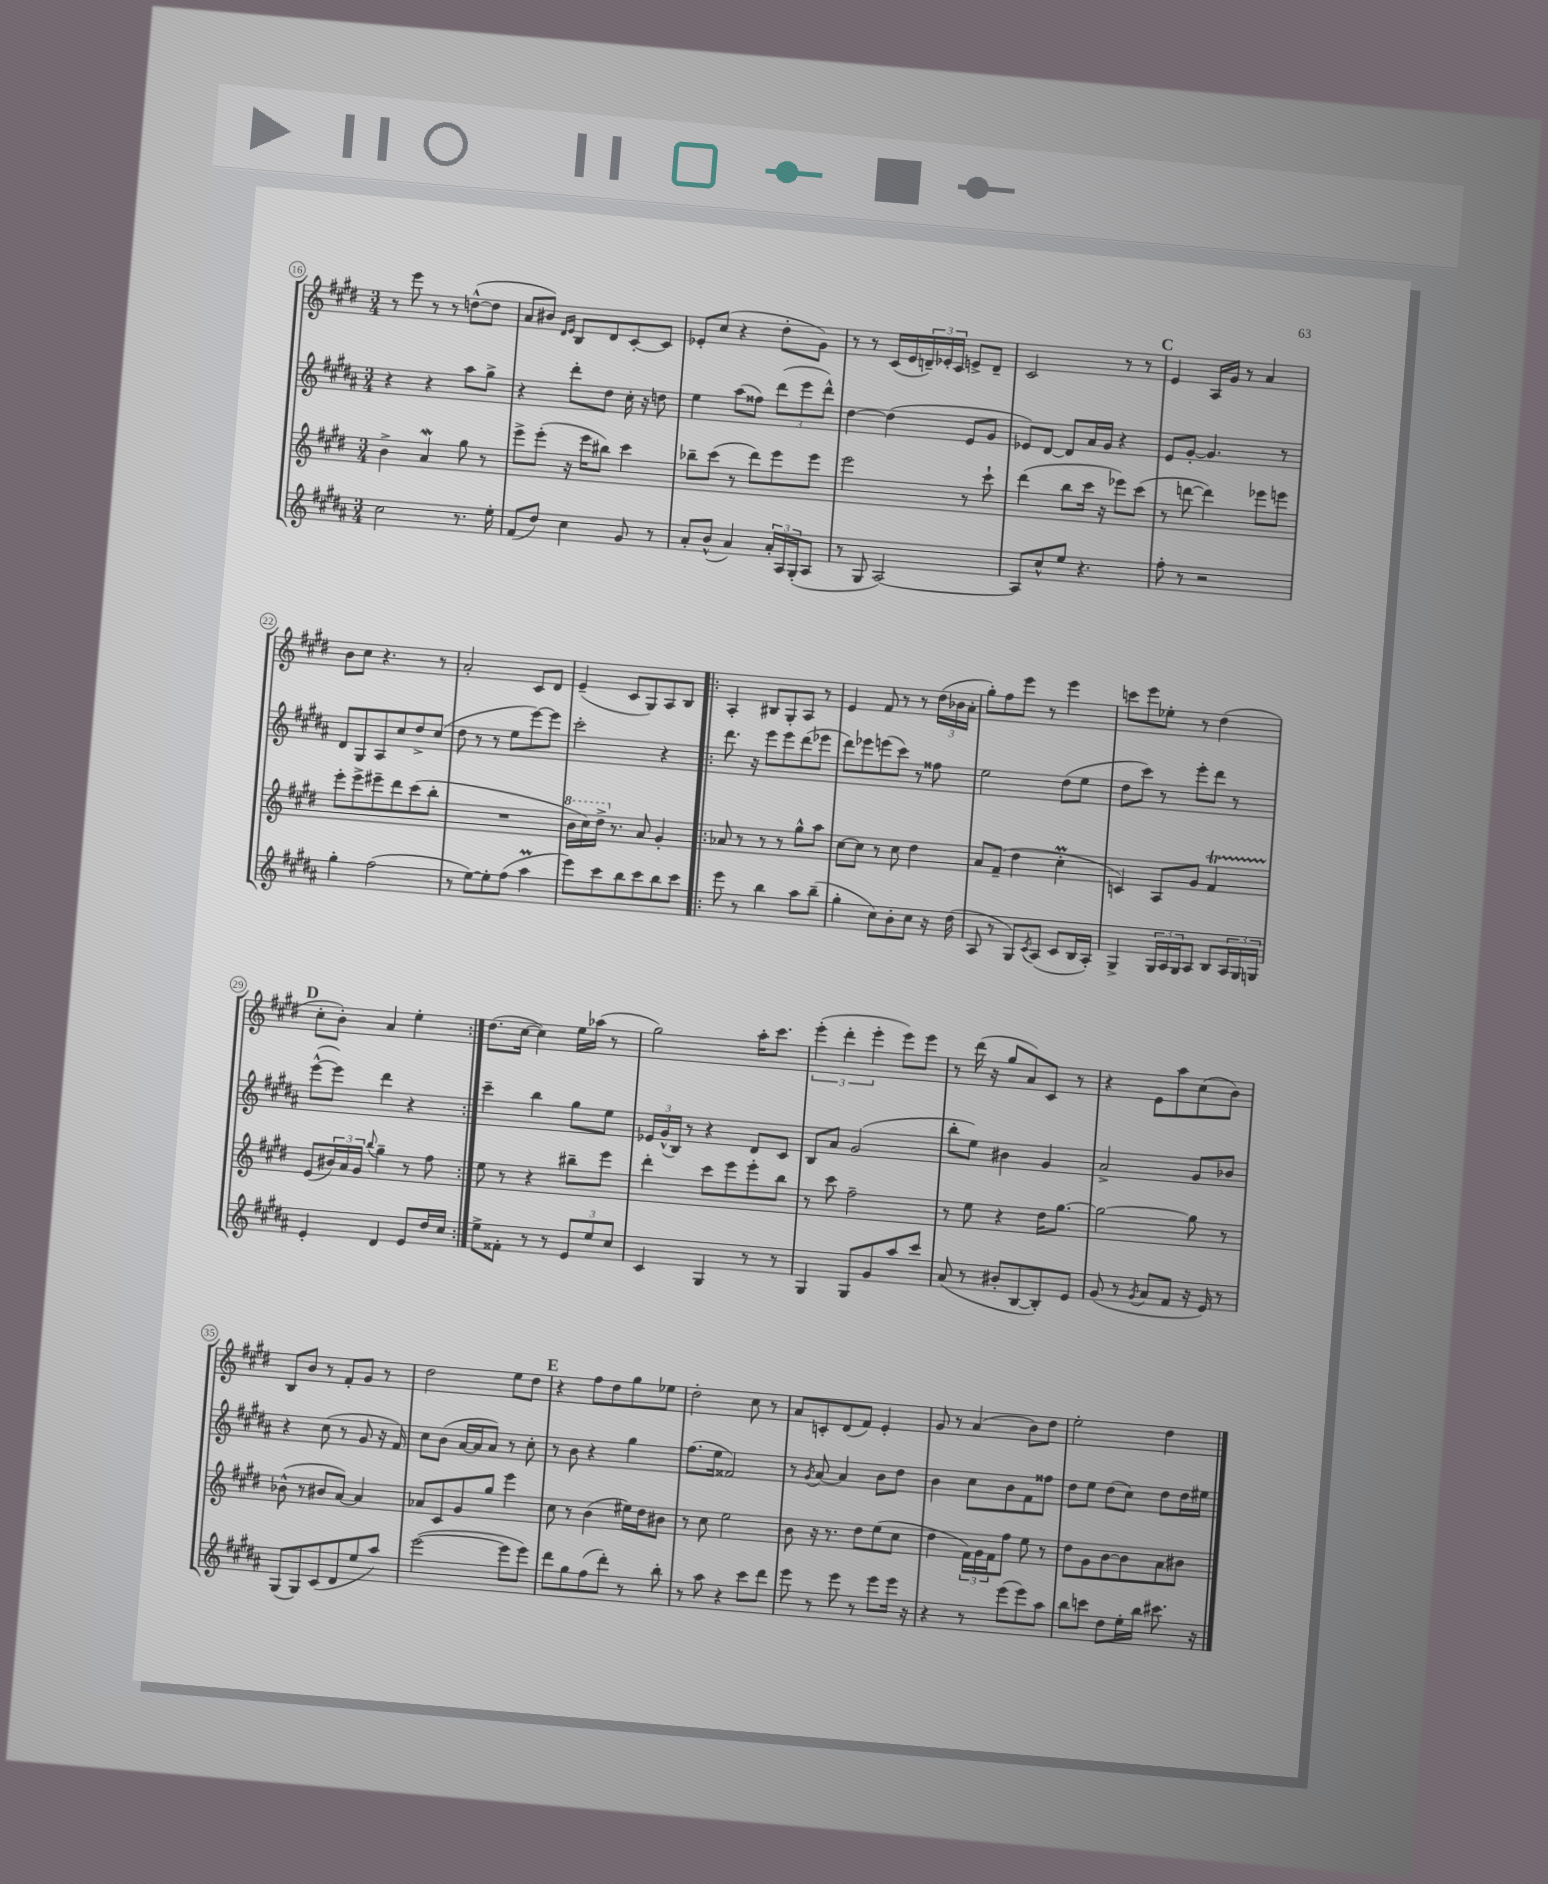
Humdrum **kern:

**kern	**kern	**kern	**kern
*staff4	*staff3	*staff2	*staff1
*clefG2	*clefG2	*clefG2	*clefG2
*k[f#c#g#d#a#]	*k[f#c#g#d#]	*k[f#c#g#d#a#]	*k[f#c#g#d#]
*M3/4	*M3/4	*M3/4	*M3/4
2cc#\	4b^\	4r	8r
.	.	.	8eee\
.	4a/	4r	8r
.	.	.	8r
8.r	8gg#\	8aa#\L	([8dd^^\L
.	8r	8gg#^\J	8dd\]J
16ee'\	.	.	.
=	=	=	=
(8f#/L	8eee^\L	4r	8a/L
8dd#/J)	(8eee'\J	.	8b#/J)
.	.	.	16qqd#/LL
.	.	.	16qqe/JJ
4cc#\	16r	8ddd#'\L	8B/L
.	16eee\LK	.	.
.	8bb#\J)	8dd#\J	8d#/
8g#/	4ccc#\	16cc#'\	[8c#'/
.	.	16r	.
8r	.	8dd\	8c#/]J
=	=	=	=
8a#'/L	8bb-~\L	4ee\	8e-'/L
(8b^^/J	(8ccc#\J	.	(8cc#/J
4a#/)	8r	(8aa#\L	4r
.	8ddd#\L)	8ff##\J)	.
24a#'/LL	8eee\	(12ddd#\L	8dd#'\L
24A#/	.	.	.
(24G#'/J	.	12eee\	.
8A#/J	8eee\J	.	8g#\J)
.	.	12ddd#^^\J)	.
=	=	=	=
8r	2eee\	[4dd#\	8r
8G#/	.	.	8r
[2A#/)	.	(4dd#\]	(16c#/LL
.	.	.	16e/
.	.	.	24d~/)
.	.	.	24e-'/
.	.	.	24c#/JJ
.	8r	8e/L	8e^/L
.	8ccc#`\	8g#/J	8d~/J
=	=	=	=
8A#/]L	(4ddd#\	8e-/L)	2c#/
8cc#^^/	.	[8d#/J	.
8ee/J	8bb\L	8d#/]L	.
4.r	16ccc#\Jk	16a#/L	.
.	16r	16g#/JJ	.
.	8eee-\L)	4r	8r
.	(8ccc#\J	.	8r
=	=	=	=
8ff#'\	8r	8e/L	4e/
8r	[8ddd\	[8g#'/J	.
2r	4ddd\])	4.g#/]	16A/LL
.	.	.	16g#/JJ
.	.	.	8r
.	8eee-\L	.	4a/
.	8eee\J	8r	.
=	=	=	=
4gg#'\	8eee'\L	8d#/L	8b\L
.	8eee^\	8G#/	8cc#\J
(2ff#\	8eee#~\	8A#/	4.r
.	8ddd#\	8cc#/	.
.	(8ccc#\	8dd#^/	.
.	8bb'\J	(8cc#/J	8r
=	=	=	=
8r	2.r	8dd#\	2a'/
[8ee\L)	.	8r	.
8ee'\]	.	8r	.
(8ff#\J	.	8ee\L	.
4aa#\	.	[8eee\)	8c#/L
.	.	8eee\]J	8d#/J
=	=	=	=
8eee\L)	16bb\LL	2ccc#'\	(4e~/
.	16ccc#\)	.	.
8ccc#\	16ddd#^\JJ	.	.
.	8.r	.	.
8bb\	.	.	8c#/L
8ccc#\	8a/	.	8G#/)
8bb\	4g#'/	4r	8A/
8ccc#\J	.	.	8B/J
=!|:	=!|:	=!|:	=!|:
8eee\	8a-/	8.ddd#\	4A'/
8r	8r	.	.
.	.	16r	.
4bb\	8r	8eee\L	8B#/L
.	8r	8eee\	8G#'/
8aa#\L	8gg#^^\L	(8ddd#\	8A/J
(8bb~\J	8aa\J	8eee-\J	8r
=	=	=	=
4gg#'\	[8cc#\L	8ddd#\L)	4e/
.	8cc#\]J	8eee-\	.
8cc#\L)	8r	(8eee\	8f#/
8b'\	8cc#\	8ccc#\J)	8r
8cc#\J	4dd#\	8r	8r
16r	.	8ff##\	(24dd#\LL
.	.	.	24b-\
(16dd#\	.	.	.
.	.	.	24a'\JJ
=	=	=	=
8A#/	8a/L	2ee\	8gg#'\L)
8r	(8f#~/J	.	8ff#\
8G#/L)	4dd#\	.	8eee\J
8qc#/	.	.	.
(8A#/J	.	.	8r
8c#/L	4cc#'\	(8dd#\L	4eee\
16B/L	.	8ee\J	.
16A#'/JJ)	.	.	.
=	=	=	=
4G#^/	4c/)	8dd#\L	8ccc\L
.	.	8ccc#\J)	8eee\
24G#/LL	8A/L	8r	8ee-'\J
24A#/	.	.	.
24G#/J	.	.	.
8A#/J	8g#/J	8eee'\L	8r
8B/L	4f#/	8ddd#\J	(4dd#\
24A#/L	.	8r	.
24G#/	.	.	.
24G/JJ	.	.	.
=	=	=	=
4e'/	(8e/L	([8eee^^\L	8cc#'\L
.	24b#/L)	8eee\]J)	8b'\J)
.	24a/	.	.
.	24g#/JJ	.	.
.	8qqbb/	.	.
4d#/	4gg#~\	4ddd#\	4a/
8e/L	8r	4r	4ee'\
16dd#/L	8ff#\	.	.
16cc#/JJ	.	.	.
=:|!	=:|!	=:|!	=:|!
8ee^\L	8ee\	4ccc#~\	(8.dd#\L
8f##'\J	8r	.	.
.	.	.	[16cc#\Jk
8r	4r	4bb\	4cc#\])
8r	.	.	.
12e/L	8bb#~\L	8gg#\L	16ee\LL
.	.	.	(16aa-\JJ
12ee/	.	.	.
.	8eee\J	8ee\J	8r
12cc#/J	.	.	.
=	=	=	=
4c#/	4ddd#'\	24e-/LL	2gg#\)
.	.	(24g#^^/	.
.	.	24B/JJ)	.
.	.	8r	.
4G#/	8ccc#\L	4r	.
.	8eee\	.	.
8r	8eee'\	8d#/L	16aa'\LK
.	.	.	8.ccc#\J
8r	8bb\J	8c#/J	.
=	=	=	=
4G#/	8r	8B/L	(6eee'\
.	8ccc#\	8a#/J	.
.	.	.	6ddd#'\
8G#/L	2ff#~\	(2g#/	.
.	.	.	6eee'\
8g#/	.	.	.
8aa#/	.	.	8eee\L)
8ccc#/J	.	.	8eee\J
=	=	=	=
(8a#/	8r	8bb'\L	8r
8r	8ee\	8ee\J)	(16ddd#\
.	.	.	16r
8b#'/L	4r	4b#\	8gg#/L
[8B/	.	.	8a/)
8B'/])	16dd#\LK	4g#/	8c#/J
.	[8.gg#\J	.	.
8e/J	.	.	8r
=	=	=	=
(8g#/	2gg#\_	2a#^/	4r
8r	.	.	.
8qg#/	.	.	.
8a#/L	.	.	8e\L
8f#/J	.	.	8aa\
16r	8gg#\]	8g#/L	(8cc#\
16e/)	.	.	.
8r	8r	8b-/J	8b\J)
=	=	=	=
(8G#/L	(8b-^^\	4r	8B/L
8G#/)	8r	.	8b/J
(8c#/	8b#/L	(8cc#\	8r
8d#/	[8a/J)	8r	8f#'/L
8ee/	4a/]	8g#/	8g#/J
8aa#/J)	.	16r	8r
.	.	16f#/)	.
=	=	=	=
([2eee\	8a-/L	8cc#\L	2dd#\
.	8c#/	(8b\J	.
.	8g#/	[16a#/LL	.
.	.	16a#/]J	.
.	8gg#/J	8a#/J)	.
8eee\]L	4eee\	8r	8ee\L
8eee\J)	.	8cc#'\	8dd#\J
=	=	=	=
8ddd#\L	8cc#\	8r	4r
8gg#\	8r	8b\	.
(8ff#\	(4b\	4r	8ff#\L
8ddd#'\J)	.	.	8dd#\
8r	16ee#\LL)	4gg#\	8gg#\
.	16dd#\J	.	.
8bb'\	8b#\J	.	8ee-\J
=	=	=	=
8r	8r	(8.ff#\L	2dd#'\
8aa#\	8cc#\	.	.
.	.	16ee\Jk	.
4r	2ee\	2f##/)	.
8ccc#\L	.	.	8cc#\
8ddd#\J	.	.	8r
=	=	=	=
8eee\	8b\	8r	8a/L
.	.	8qg#/	.
8r	16r	[8a#/	8c'/
.	8.r	.	.
8eee\	.	4a#/]	(8d#/
8r	8dd#\L	.	8f#/J)
8eee\L	(8ee\	8b\L	4e'/
16eee\Jk	8cc#\J	8dd#\J	.
16r	.	.	.
=	=	=	=
4r	4dd#\	4b\	8g#/
.	.	.	8r
8r	24f#\LL)	8cc#\L	(4a/
.	24g#\	.	.
.	24f#\J	.	.
(8eee\L	8ff#\J	8b\	.
8eee\)	8ee\	8f#\	8b\L)
8aa#\J	8r	8ff##\J	8dd#\J
=	=	=	=
8bb\L	8dd#\L	8dd#\L	2ee'\
8ccc\J	8g#\	8ee\J	.
8dd#\L	[8b\	(8dd#\L	.
16ee'\L	8b\]	8cc#\J)	.
16bb\JJ	.	.	.
8.ccc#\	8a\	8dd#\L	4dd#\
.	8b#\J	16dd#\L	.
16r	.	16ee#\JJ	.
==	==	==	==
*-	*-	*-	*-
